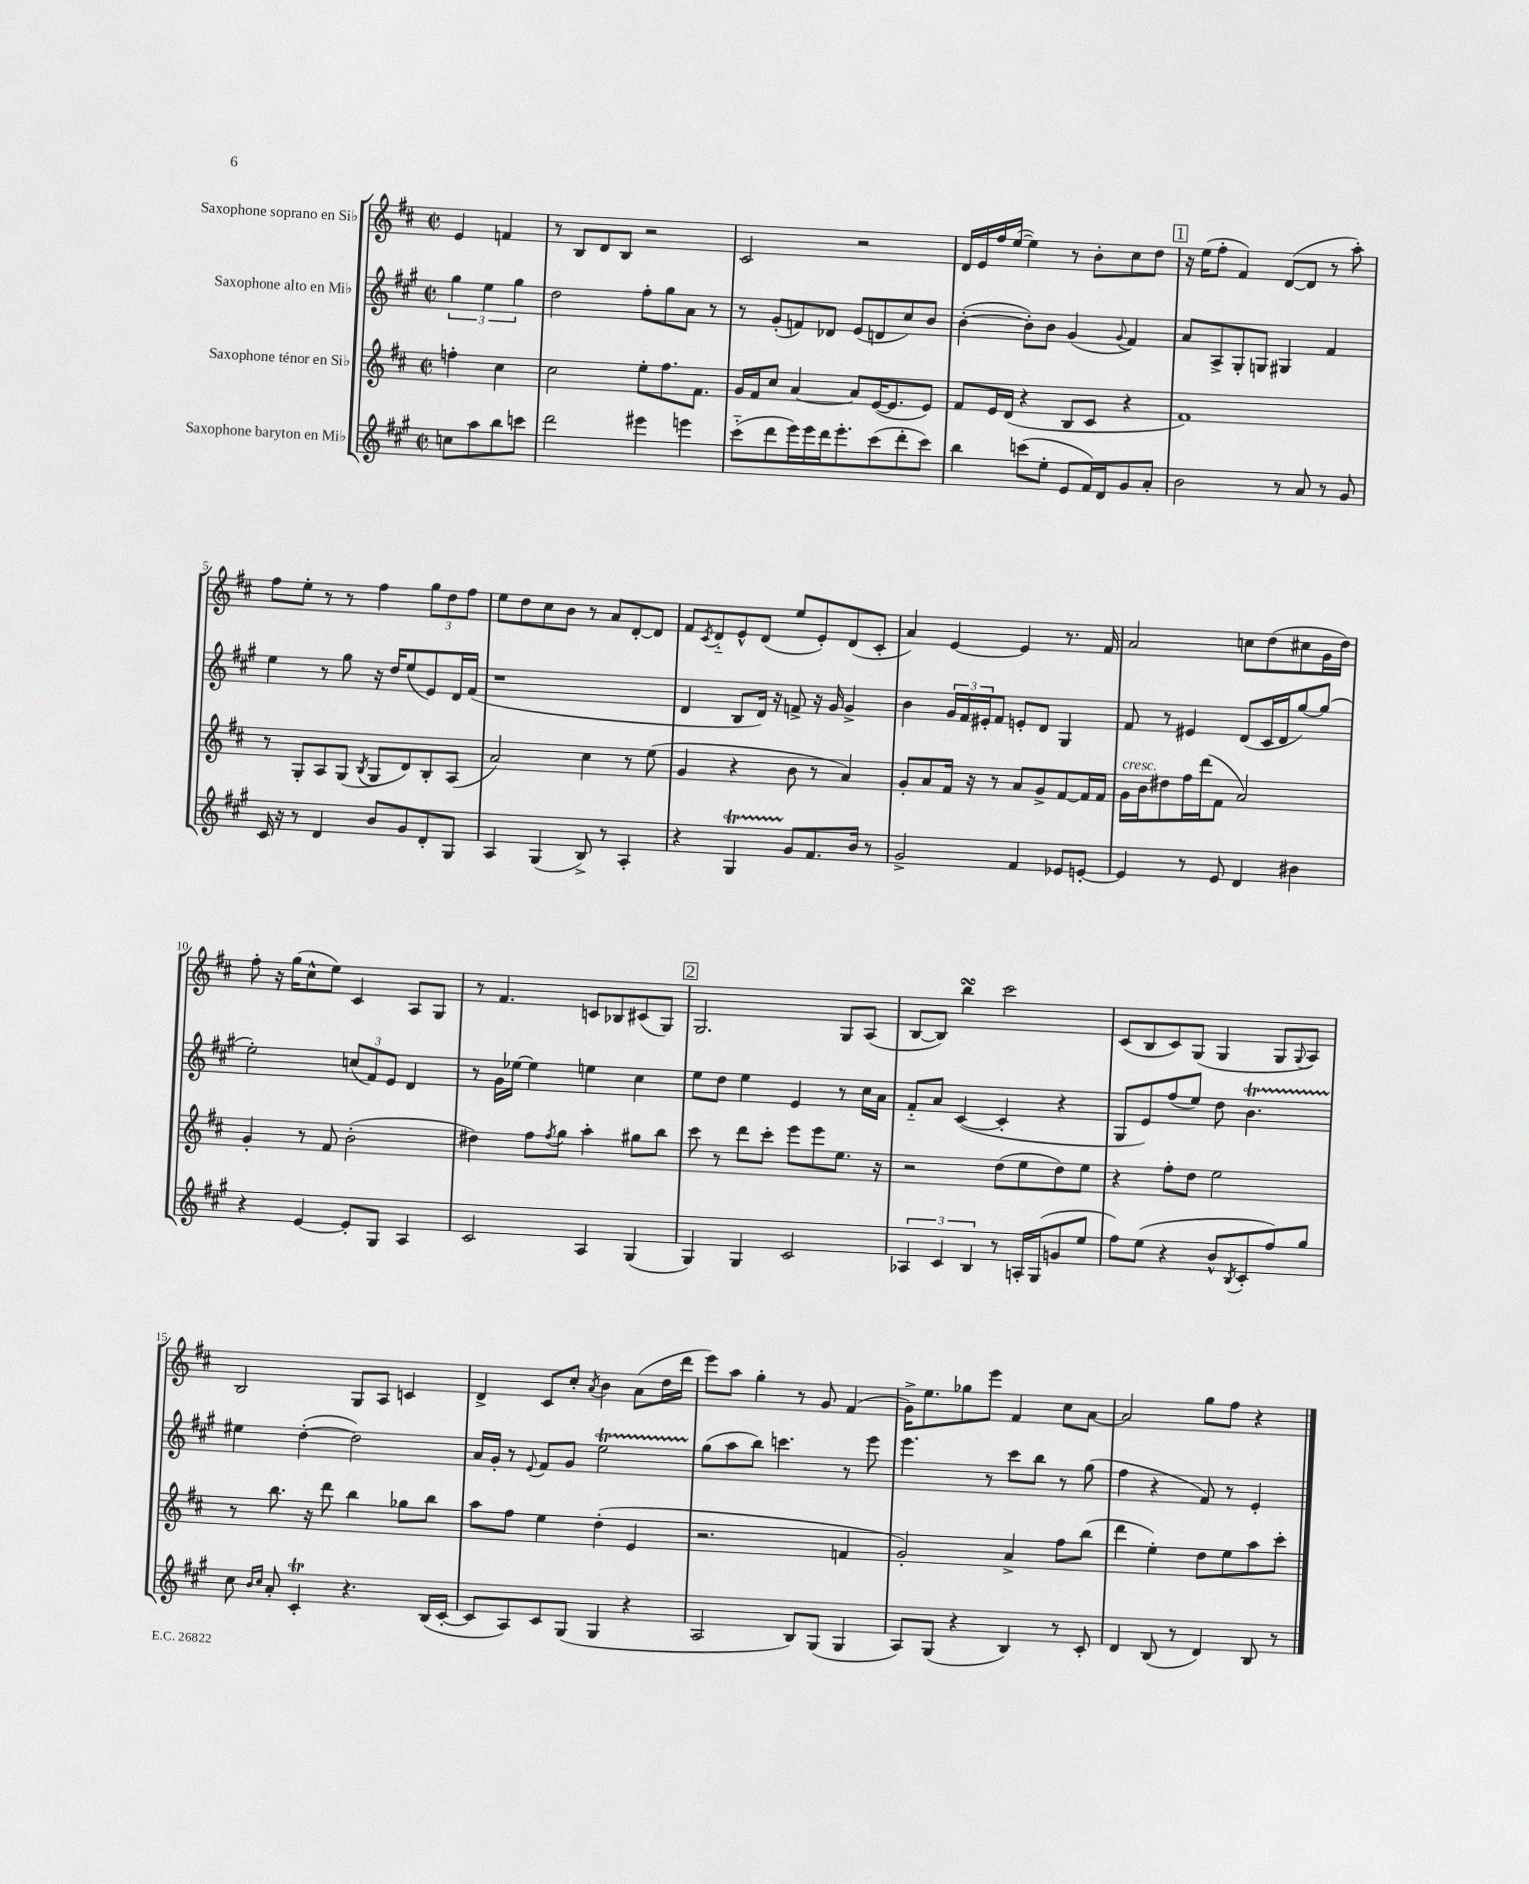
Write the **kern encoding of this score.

**kern	**kern	**kern	**kern
*staff4	*staff3	*staff2	*staff1
*clefG2	*clefG2	*clefG2	*clefG2
*k[f#c#g#]	*k[f#c#]	*k[f#c#g#]	*k[f#c#]
*M2/2	*M2/2	*M2/2	*M2/2
*met(c|)	*met(c|)	*met(c|)	*met(c|)
8cc\L	4ff'\	6gg#\	4e/
8aa\	.	.	.
.	.	6ee\	.
8bb\	4cc#\	.	4f/
.	.	6gg#\	.
8ccc\J	.	.	.
=	=	=	=
2ddd\	2cc#\	2dd\	8r
.	.	.	8B/L
.	.	.	8d/
.	.	.	8B/J
4eee#\	8ee'\L	8ff#'\L	2r
.	8.ff#\	8gg#\	.
4eee\	.	8a\J	.
.	8.f#\J	.	.
.	.	8r	.
=	=	=	=
(8ccc#'~\L	16g/LL	8r	2c#/
.	16f#/J	.	.
8ddd\	8cc#/J	(8g#'/L	.
16eee\L)	[4a/	8f/)	.
16eee\	.	.	.
16ddd\J	.	8d-/J	.
8.eee'\	.	.	.
.	8a/]L	(8e/L	2r
(8ccc#\	([16e/K	8d/	.
.	8.e/]	.	.
8ddd'\	.	8cc#/)	.
8ccc#\J)	8e/J)	8b/J	.
=	=	=	=
4bb\	8f#/L	([4b'\	16d/LL
.	.	.	16e/
.	16e/L	.	16ff#/
.	(16d/JJ	.	([16ee/JJ
(8ccc\L	4r	8b'\]L)	4ee\])
8ee'\J	.	8b\J	.
8e/L	8B/L	(4g#/	8r
16f#/L)	8c#/J	.	8b'\L
16d/J	.	.	.
.	.	8qqg#/	.
8g#/	4r	4f#/)	8cc#\
8a'/J	.	.	8dd\J
=	=	=	=
2b\	1f#)	8a/L	16r
.	.	.	(16ee\LK
.	.	8A^/	8ff#'\J
.	.	8G#'/	4f#/)
.	.	8G/J	.
8r	.	4G#/	([8d/L
8a/	.	.	8d/]J
8r	.	4f#/	8r
8g#/	.	.	8aa'\)
=	=	=	=
16c#/	8r	4ee\	8ff#\L
16r	.	.	.
8r	8G'/L	.	8ee'\J
4d/	8A/	8r	8r
.	(8G/J	8gg#\	8r
.	8qB/	.	.
8b/L	8G/L	16r	4ff#\
.	.	16dd/LK	.
8g#/	8d/)	(8ee/	.
8d'/	8B'/	8e/)	12gg\L
.	.	.	12dd\
8G#/J	(8A/J	16d/L	.
.	.	.	12ff#\J
.	.	(16f#/JJ	.
=	=	=	=
4A/	2a/)	1r	8ee\L
.	.	.	8dd\
(4G#/	.	.	8cc#\
.	.	.	8b\J
8B^/)	4cc#\	.	8r
8r	.	.	8a/L
4A'/	8r	.	[8d'/
.	(8ee\	.	8d/]J
=	=	=	=
4r	4g/	4d/	8f#/L
.	.	.	8qc#/
.	.	.	8d'~/
4G#/	4r	8B/L	8e^^/
.	.	16d/Jk)	(8d/J
.	.	16r	.
8g#/L	8b\	8f^/	8ee/L
8.f#/	8r	16r	8e'/)
.	.	16g#/	.
.	4a/)	4g#^/	(8d/
16b/Jk	.	.	.
8r	.	.	8c#'/J
=	=	=	=
2g#^/	8g'/L	4b\	4a/)
.	8a/	.	.
.	16f#/Jk	24g#/LL	[4e/
.	.	24f#/	.
.	16r	.	.
.	.	24e#'/J	.
.	8r	8f#/J	.
4f#/	8a/L	8e'/L	4e/]
.	8g^/	8d/J	.
8e-/L	[8f#/	4G#/	8.r
[8e'/J	16f#/]L	.	.
.	16f#/JJ	.	16f#/
=	=	=	=
4e/]	16g\LL	8f#/	2a/
.	16b\J	.	.
.	8dd#\	8r	.
8r	16ff#\L	4e#/	.
.	(16ddd\J	.	.
8e/	8f#\J	.	.
4d/	2a/)	(8d/L	8cc\L
.	.	16c#/L	(8dd\
.	.	16d/J	.
4b#\	.	[8gg#/)	8cc#\
.	.	(8gg#/]J	16g\L
.	.	.	16dd\JJ)
=	=	=	=
4r	4g'/	2ee'\)	8ff#'\
.	.	.	16r
.	.	.	(16gg\LK
[4e/	8r	.	8cc#^^\
.	8f#/	.	8ee\J)
8e'/]L	(2b'\	(12cc/L	4c#/
.	.	12f#/)	.
8G#/J	.	.	.
.	.	12e/J	.
4A/	.	4d/	8A/L
.	.	.	8G/J
=	=	=	=
2c#/	4dd#\)	8r	8r
.	.	16g#\LL	4.f#/
.	.	[16ee-\JJ	.
.	8ff#\L	4ee-\]	.
.	8qff#/	.	.
.	8gg\J	.	.
4A/	4aa'\	4ee\	8c/L
.	.	.	8B-/
(4G#/	8gg#\L	4cc#\	(8c#/
.	8bb\J	.	8G/J)
=	=	=	=
4G#/)	8ccc#\	8ee\L	2.G/
.	8r	8dd\J	.
4G#/	8ddd\L	4ee\	.
.	8ccc#'\J	.	.
2c#/	8eee\L	4e/	.
.	8eee\	.	.
.	8.ee\J	8r	8G/L
.	.	16cc#\LL	(8A/J
.	16r	16a\JJ	.
=	=	=	=
6A-/	2r	8f#'~/L	[8B/L
.	.	8a/J	8B/]J)
6c#/	.	.	.
.	.	([4c#/	4bb\
6B/	.	.	.
8r	(8dd\L	4c#'/]	2ccc#\
16A'/LL	8ee\	.	.
(16G#/J	.	.	.
8g/	8dd\)	4r	.
8ee/J	8ee\J	.	.
=	=	=	=
8ff#\L)	4r	8G#/L	(8c#/L
(8ee\J	.	8e/)	8B/
4r	8ff#'\L	(8ff#/	8c#/)
.	8dd\J	8ee/J)	(8G/J
8b^^/L	2ee\	8dd\	4G/
8qB/	.	.	.
8c#'/	.	4.b\	.
8ff#/)	.	.	8G/L
.	.	.	8qqG/
8gg#/J	.	.	8A/J)
=	=	=	=
8cc#\	8r	4ee#\	2B/
16qqb/LL	.	.	.
16qqcc#/JJ	.	.	.
8a'/	8.bb\	.	.
4c#'/	.	([4dd'\	.
.	16r	.	.
.	8ddd\	.	.
4.r	4bb\	2dd\])	8G/L
.	.	.	8A/J
.	8gg-\L	.	4c/
(16B/LL	8bb\J	.	.
[16c#'/JJ	.	.	.
=	=	=	=
8c#/]L	8aa\L	16a/LL	4d^/
.	.	16g#'/JJ	.
8A/)	8ff#\J	8r	.
.	.	8qqe/	.
8c#/	4ee\	8f#/L	8c#/L
(8G#/J	.	8g#/J	8cc#'/J
.	.	.	8qa/
4G#/	(4dd'\	2ee\	4b\
4r	4e/	.	(8a\L
.	.	.	16dd\L
.	.	.	16ddd\JJ
=	=	=	=
2A/	2.r	(8gg#\L	8eee\L)
.	.	8aa\	8aa\J
.	.	8bb\J)	4gg'\
.	.	4.ccc\	.
8B/L)	.	.	8r
(8G#/J	.	.	8g/
4G#/	4f/	8r	(4f#/
.	.	8eee\	.
=	=	=	=
8A/L)	2g'/)	4.eee\	16g^\LK)
.	.	.	8.ee\
(8G#/J	.	.	.
4r	.	.	8gg-\
.	.	8r	8eee\J
4B/)	4a^/	8ccc#\L	4f#/
.	.	8bb\J	.
8r	8ff#\L	8r	8cc#\L
8c#'/	(8bb\J	(8gg#\	[8a\J
=	=	=	=
4d/	4ddd\	4ff#\	2a/]
(8B/	4ee'\)	4r	.
8r	.	.	.
4d/)	8dd\L	8f#/)	8gg\L
.	8ee\	8r	8ff#\J
8B/	8aa\	4e'/	4r
8r	8ccc#'\J	.	.
==	==	==	==
*-	*-	*-	*-
